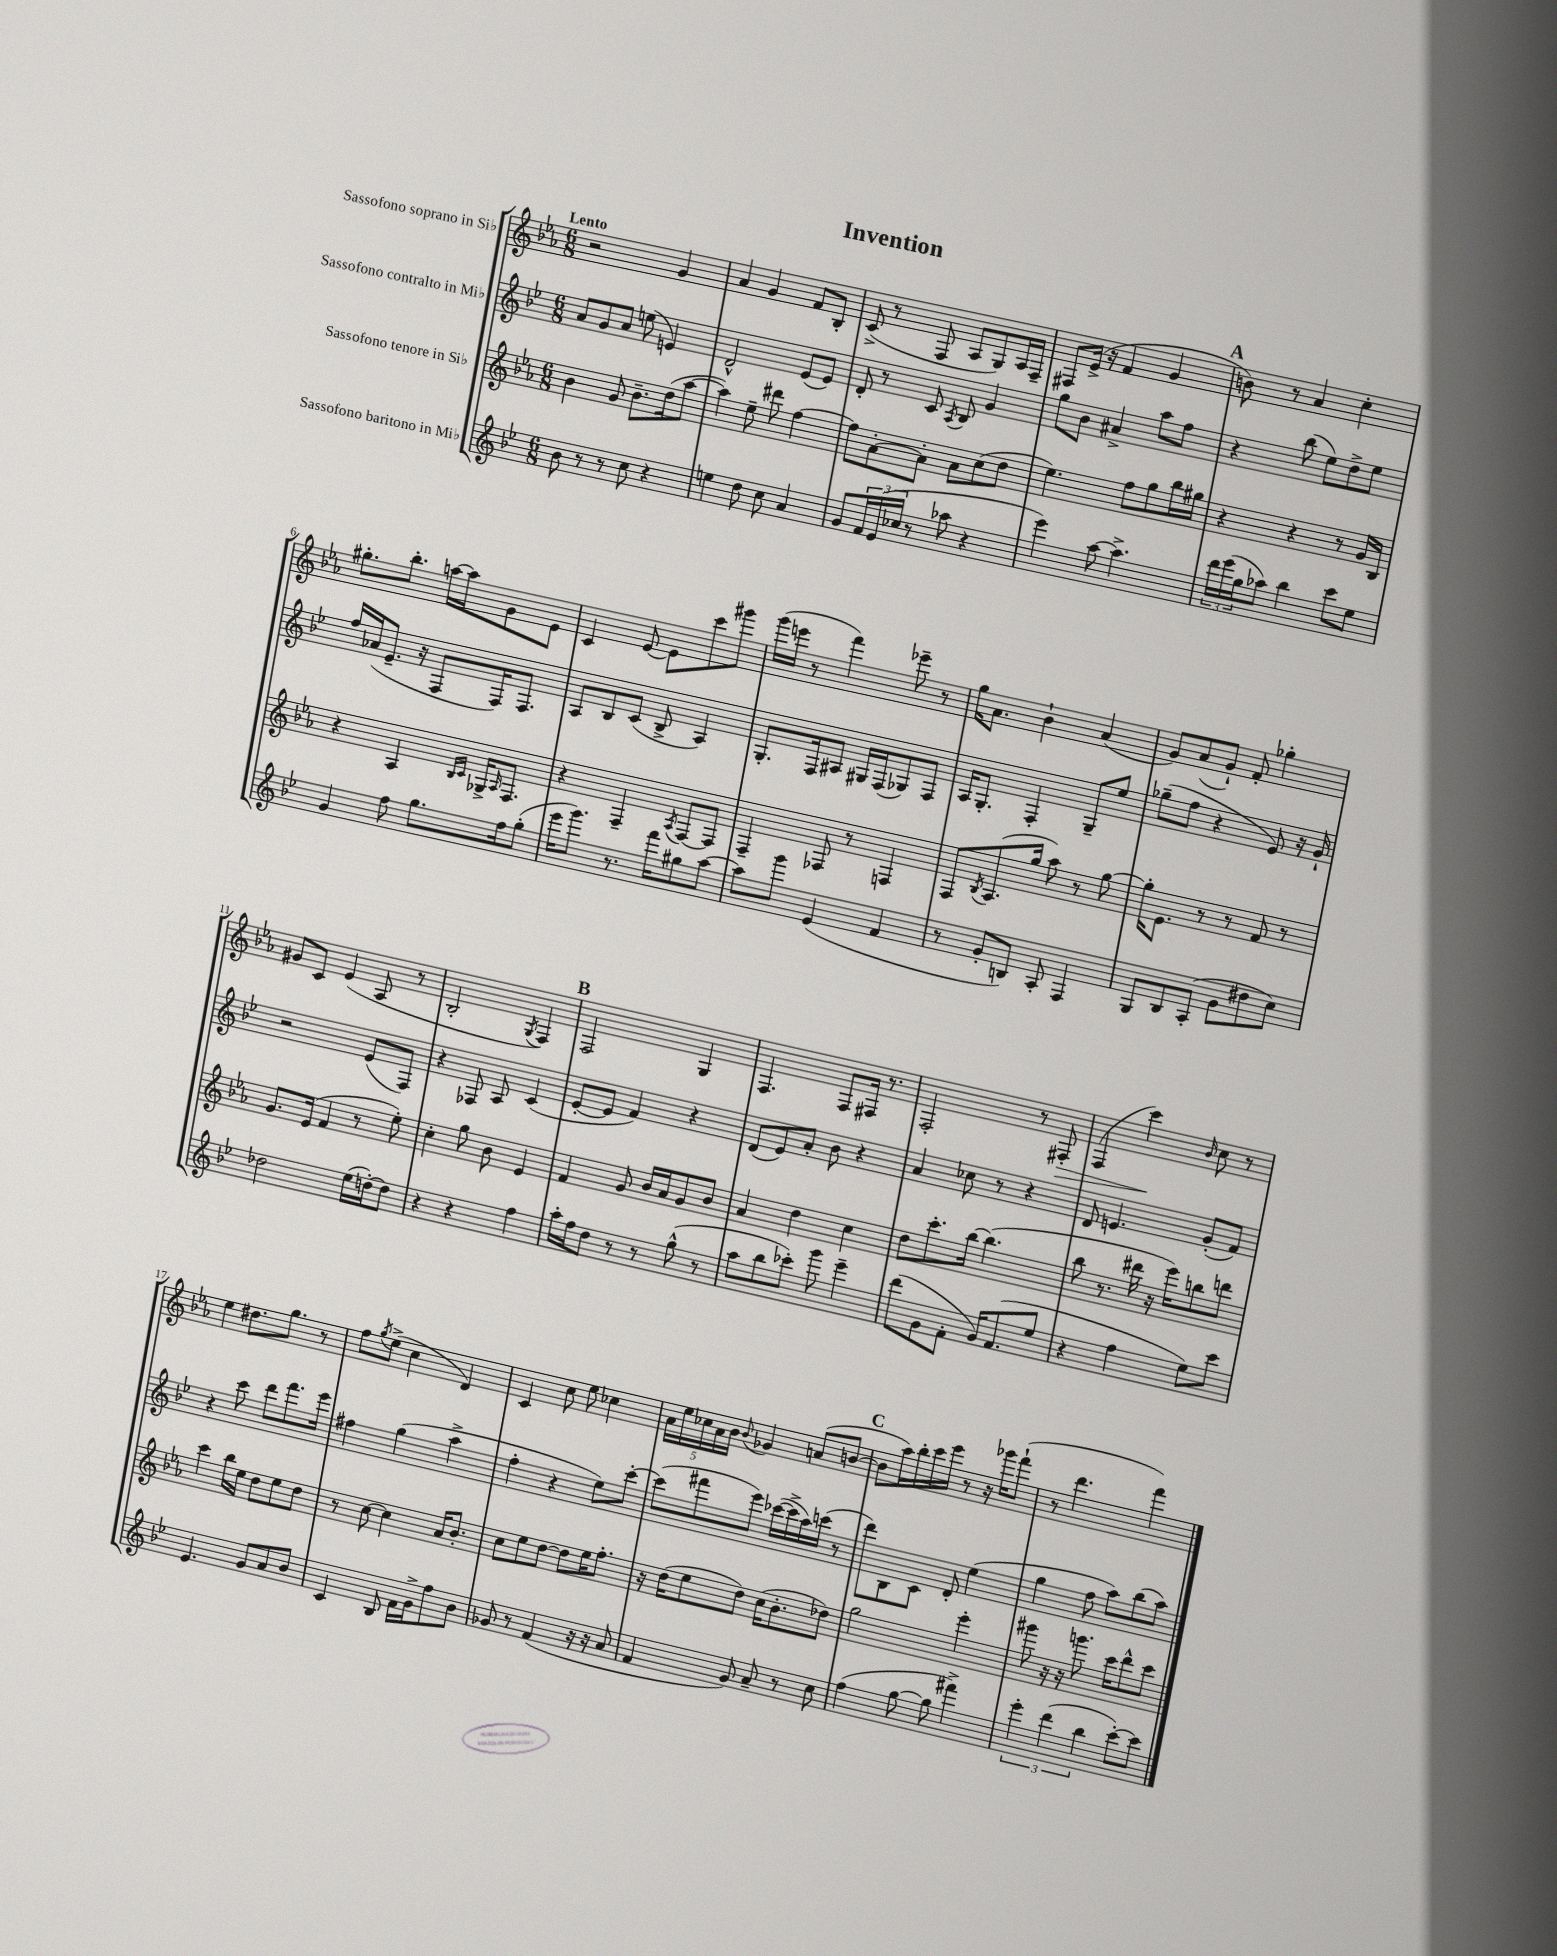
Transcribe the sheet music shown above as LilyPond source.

\header { title = "Invention" }
<<
\new StaffGroup <<
\new Staff = "s0" \with { instrumentName = "Sassofono soprano in Sib" } {
    \clef treble \key ees \major \numericTimeSignature \time 6/8 \tempo "Lento"
    r2 g'4 |
    aes'4 g'4 f'8 bes8-. |
    c'8->( r8 f8 aes8 g8) aes16 f16-- |
    fis8 ees'16->( r16 f'4 g'4 |
    \mark \markup { \bold "A" } b'8) r8 aes'4 c''4-. |
    gis''8.-. bes''8.-. a''16~ a''16 g'8 ees'8 |
    c'4 ees'8~ ees'8 c'''8 gis'''8 |
    g'''16( e'''16 r8 f'''4) ees'''8-- r8 |
    g''16 aes'8. bes'4-! aes'4( |
    g'8) aes'8( g'8-!) f'8-. ges''4-. |
    gis'8 c'8 ees'4( aes8 r8 |
    bes2-. \acciaccatura { g8 } f4) |
    \mark \markup { \bold "B" } f2 g4 |
    f4. f8 fis16 r8. |
    f2-. r8 fis8-.\> |
    f4( c'''4\!) \grace { bes'16 } c''8 r8 |
    ees''4 dis''8. g''8. r8 |
    f''8 \acciaccatura { g''8 } ees''8->( c''4 d'4) |
    c'4 c''8 ees''8 ces''4 |
    \tuplet 5/4 { aes'16 ees''16 ces''16 aes'16 bes'16 } \appoggiatura { bes'8 } ges'4 a'8( b'8~ |
    \mark \markup { \bold "C" } b'8 aes''16) bes''16-. c'''16 ees'''16 r8 r16 ges'''16 f'''8-!( |
    r8 d'''4. f'''4) \bar "|." |
}
\new Staff = "s1" \with { instrumentName = "Sassofono contralto in Mib" } {
    \clef treble \key bes \major \numericTimeSignature \time 6/8
    a'8 g'8 a'8 e''8( e'4) |
    d'2-^ ees'8( ees'8) |
    d'8-. r8 c'8 \acciaccatura { a8 } bes8 g'4 |
    g''8 bes'8 ais'4-> a''8 f''8 |
    \mark \markup { \bold "A" } r4 bes''8( ees''8) d''8-> ees''8 |
    f''16 aes'16( ees'8.-- r16 f8 f16) f8. |
    a8 bes8 c'8( bes8-> a4) |
    g8.-. f16 ais8 gis16 f16( ges8) f8 |
    a16 g8.-. f4-. g8-- ees''8 |
    ges''8--( f''8 r4 ees'8) r16 g'16-! |
    r2 ees'8( f8) |
    r4 fes8 a8 c'4( |
    \mark \markup { \bold "B" } ees'8~-. ees'8 f'4) r4 |
    d'8( ees'8) a'8-. bes'8 r4 |
    a'4 ces''8 r8 r4 |
    d'8 e'4. g'8-.( f'8) |
    r4 c'''8 d'''8 f'''8. ees'''16 |
    fis''4 g''4( a''4-> |
    f''4-. r4 ees''8) c'''8~-. |
    c'''8( fis'''8 ees'''8) ces'''16~( ces'''16-> a''16) c'''16( r8 |
    \mark \markup { \bold "C" } d'''8) bes8 c'8 d'8-. ees''4( |
    g''4 f''8 a''8) bes''8( a''8) \bar "|." |
}
\new Staff = "s2" \with { instrumentName = "Sassofono tenore in Sib" } {
    \clef treble \key ees \major \numericTimeSignature \time 6/8
    bes'4 g'8 bes'8.-- d''16( aes''8~ |
    aes''4) ees''8-- dis'''8 f''4~ |
    f''8 aes'8~-. aes'8-. aes'8 c''8( d''8 |
    ees''4.) f''8 g''8 bes''16 gis''16 |
    \mark \markup { \bold "A" } r4 r4 r8 g'16 bes16 |
    r4 aes4 \grace { bes16 c'16 } ges16-> \grace { aes16 } f8. |
    r4 f4-- \acciaccatura { aes8 } f8~ f8 |
    f4-- fes8 r8 f4 |
    f8 \acciaccatura { bes8 } aes8.( g''16 aes''8) r8 g''8~ |
    g''16-. ees'8. r8 r8 f'8 r8 |
    g'8. ees'16( f'4 r8 ees''8-.) |
    c''4-. g''8 bes'8 ees'4 |
    \mark \markup { \bold "B" } f'4 g'8 bes'16 aes'16 g'8 bes'8 |
    aes'4 d''4 c''4 |
    d''8 c'''8.-. bes''16~ bes''4.( |
    bes''8 r8. dis'''16 r16 ees'''16) b''8 d'''8 |
    c'''4 bes''16 ees''16 d''8 ees''8 d''8 |
    r8 c''8~ c''4 aes'16 bes'8.-. |
    c''8 ees''8 d''8~ d''8 ees''16 f''8.-. |
    r16 d''16( ees''8 d''8) c''16( bes'8.-. des''8) |
    \mark \markup { \bold "C" } g''2 ees'''4-. |
    gis'''8 r16 r16 g'''8. c'''16 d'''8-^ c'''8 \bar "|." |
}
\new Staff = "s3" \with { instrumentName = "Sassofono baritono in Mib" } {
    \clef treble \key bes \major \numericTimeSignature \time 6/8
    bes'8 r8 r8 c''8 r4 |
    e''4 d''8 c''8 a'4 |
    g'8 \tuplet 3/2 { f'16 ees'16( ces''16 } r8 aes''8 r4 |
    ees'''4) a''8~ a''4.-> |
    \mark \markup { \bold "A" } \tuplet 3/2 { d'''16 ees'''16( g''16 } aes''8) bes''4 c'''8 ees''8 |
    g'4 f''8 g''8. f''16 g''8-.( |
    ees'''16 g'''8.) r8. f'''16 gis''8 a''8~ |
    a''8 g'''8 ees'4( f'4 |
    r8 g'8-. b8) a8-. f4 |
    g8 bes8 a8-.( g'8 dis''8 c''8) |
    des''2 ees''16( d''16~-.) d''8 |
    r4 r4 f''4 |
    \mark \markup { \bold "B" } a''16-. f''16 d''8 r8 r8 g''8-^( r8 |
    a''8 bes''8 ces'''8-.) g'''8 ees'''4-- |
    d'''8( g'8 f'8-. g'16) f'8.( ees''8 |
    r4 f''4 ees''8) c'''8 |
    ees'4. g'8 a'8 bes'8 |
    c'4 bes8 f'16 g'16-> f''8 bes'8 |
    ges'8 r8 f'4( r16 r16 a'8 |
    f'4 g'8) a'8-- r8 c''8 |
    \mark \markup { \bold "C" } f''4( g''8~ g''8 fis'''4->) |
    \tuplet 3/2 { ees'''4-. d'''4( bes''4 } c'''8~-.) c'''8 \bar "|." |
}
>>
>>
